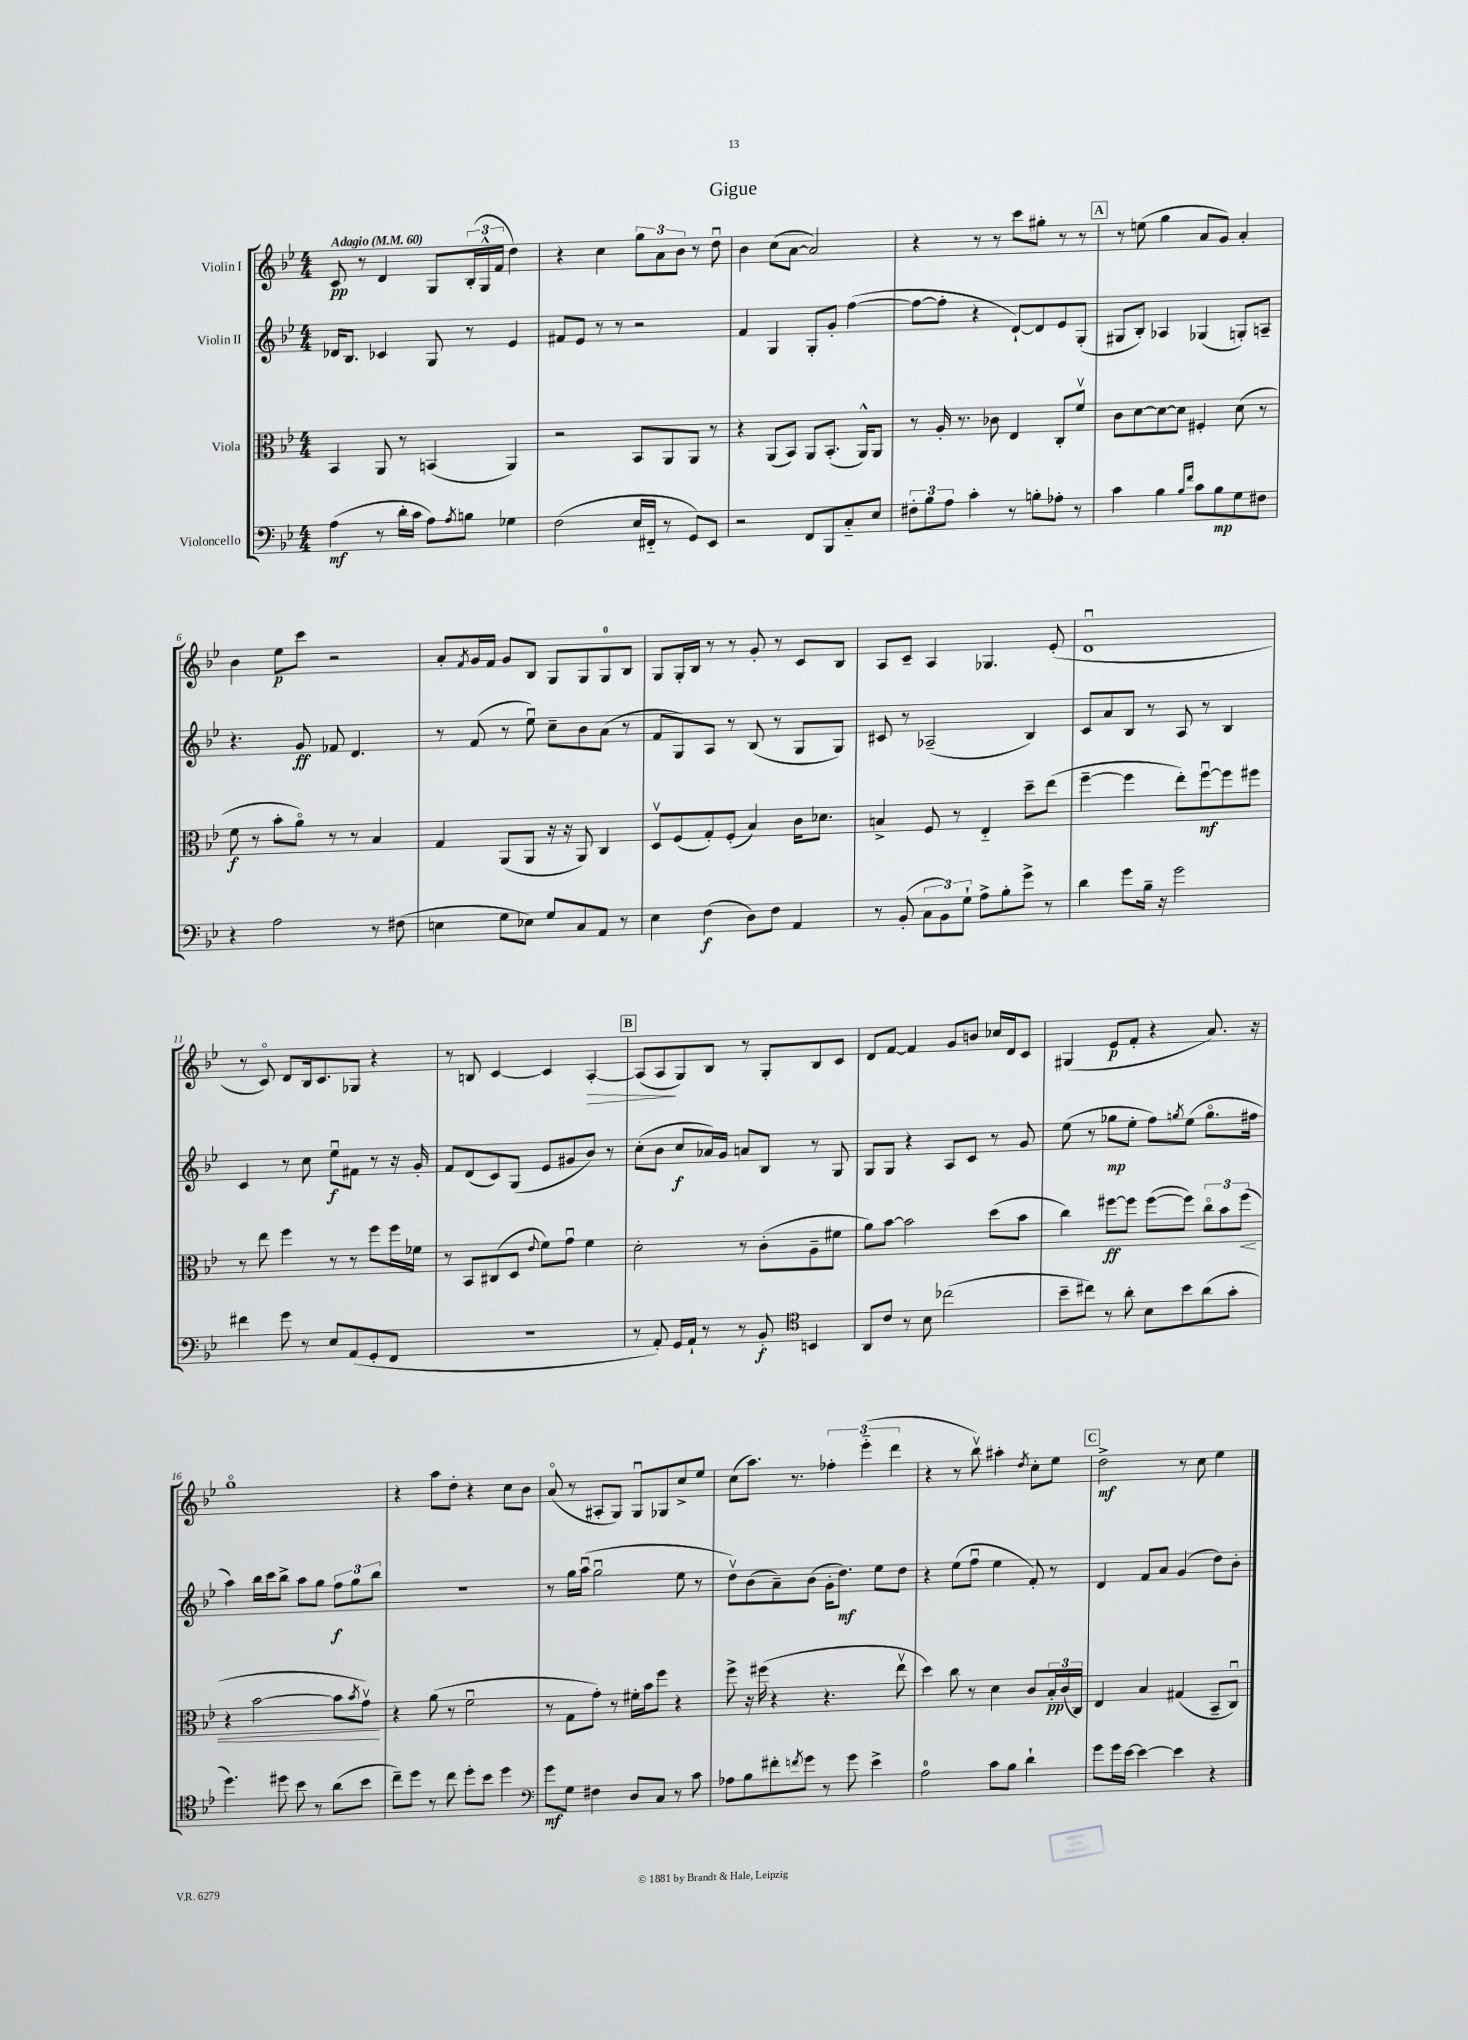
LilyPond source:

\header { title = "Gigue" }
<<
\new StaffGroup <<
\new Staff = "s0" \with { instrumentName = "Violin I" } {
    \clef treble \key bes \major \numericTimeSignature \time 4/4 \tempo "Adagio" 4 = 60
    c'8\pp r8 d'4 g8 \tuplet 3/2 { bes16-.( g16-^ f'16 } d''4) |
    r4 c''4 \tuplet 3/2 { g''8 a'8 bes'8 } r8 d''8\downbow |
    bes'4 c''8( a'8~ a'2) |
    r4 r8 r8 c'''8 gis''8-. r8 r8 |
    \mark \markup { \box "A" } r8 e''8( g''4 a'8 g'8) a'4-. |
    bes'4 ees''8\p c'''8 r2 |
    a'8-. \acciaccatura { f'8 } g'16 f'16 g'8 bes8 g8 g8 g8-0 bes8 |
    g8 g16-. bes16 r8 r8 g'8-. r8 c'8 bes8 |
    a8 c'8-- a4 ges4. ees'8-.( |
    d'1\downbow |
    r8 c'8\flageolet) d'8 bes16 c'8. ges8 r4 |
    r8 b8 c'4~ c'4 a4~-.\> |
    \mark \markup { \box "B" } a8( a8\! g8) bes8 r8 g8-. bes8 c'8 |
    d'8 f'8~ f'4 g'8 b'8 ces''16 d'16 c'8 |
    gis4( ees'8\p f'8-. r4 a'8.) r16 |
    g''1\flageolet |
    r4 a''8 d''8-. r4 c''8 bes'8 |
    a'8\flageolet( r8 ais8-. g8) g8\downbow ges8 c''8-> ees''8 |
    c''8( a''8.) r8. \tuplet 3/2 { fes''4-. ees'''4-_( d'''4 } |
    r4 r8 bes''8\upbow) ais''4-. \acciaccatura { d''8 } c''8-. ees''8 |
    \mark \markup { \box "C" } d''2->\mf r8 c''8 ees''4 \bar "|." |
}
\new Staff = "s1" \with { instrumentName = "Violin II" } {
    \clef treble \key bes \major \numericTimeSignature \time 4/4
    des'16 bes8. ces'4 g8 r8 ees'4 |
    fis'8 ees'8 r8 r8 r2 |
    f'4 g4 g8-. g'8-. f''4~( |
    f''8~ f''8-. r4 d'8~-!) d'8 ees'8 g8-.( |
    \mark \markup { \box "A" } gis8 bes8-.) aes4 ges4( g8-.) a8-- |
    r4. g'8\ff fes'8 d'4. |
    r8 f'8( r8 ees''8\downbow) c''8-- bes'8 a'8( r8 |
    f'8 g8) a8 r8 bes8( r8 g8 g8) |
    cis'8 r8 aes2--( bes4) |
    c'8 a'8 bes8 r8 a8 r8 bes4 |
    c'4 r8 c''8 ees''8\downbow\f fis'8 r8 r16 g'16-. |
    f'8 d'8( c'8) g8( ees'8 gis'8 bes'8) r8 |
    \mark \markup { \box "B" } c''8-.( bes'8 c''8\f aes'16) g'16 a'8 bes8 r8 g8 |
    g8 g8 r4 a8 c'8 r8 g'8 |
    ees''8( r8 ges''8\mp ees''8-. f''8) \acciaccatura { g''8 } ees''8( g''8.\flageolet fis''16 |
    a''4) bes''16 c'''16 bes''8-> a''8 g''8 \tuplet 3/2 { f''8\f g''8 bes''8 } |
    R1 |
    r8 g''16 a''16\downbow( g''2\downbow ees''8 r8 |
    d''8\upbow) bes'8( a'8--) bes'8( g'16-. d''8.\mf) ees''8 d''8 |
    r4 ees''8( f''8\downbow ees''4 f'8-.) r8 |
    \mark \markup { \box "C" } d'4 f'8 a'8 g'4( d''8) bes'8-. \bar "|." |
}
\new Staff = "s2" \with { instrumentName = "Viola" } {
    \clef alto \key bes \major \numericTimeSignature \time 4/4
    bes,4 a,8 r8 b,4( a,4) |
    r2 bes,8 a,8 a,8 r8 |
    r4 a,8( bes,8) a,8 bes,8.-.( a,16-^) a,8 |
    r8 a16-. r8. ces'8 ees4 c8-. f'8\upbow |
    \mark \markup { \box "A" } c'8 d'8~ d'8~ d'8 fis4-. d'8( r8 |
    f'8\f r8 bes'8-. a'8\flageolet) r8 r8 bes4 |
    g4 a,8( a,8 r16 r16 a,8) c4 |
    d8\upbow f8( g8-.) f8-.( bes4) c'16 des'8. |
    b4-> f8 r8 ees4-_ d''8-- ees''8( |
    f''4~-- f''4 ees''8-.) f''8~\downbow\mf f''8 fis''8 |
    r8 ees''8 f''4 r8 r8 f''8 f''16 fes'16 |
    r8 bes,8 cis8( d8 \appoggiatura { ees'8 } f'8) g'8\downbow f'4 |
    \mark \markup { \box "B" } d'2-. r8 c'8-.( a8-- fis'8 |
    a'8) bes'8~ bes'2 d''8( bes'8 |
    c''4) fis''8~\ff fis''8 fis''8~( fis''8) \tuplet 3/2 { c''8\flageolet bes'8 fis''8\<( } |
    r4 bes'2~ bes'8 \acciaccatura { bes'8 } g'8\upbow\!) |
    r4 a'8( r8 f'2\downbow |
    r8 g8 g'8-.) r8 fis'16-. bes'16 f''8 r4 |
    f''8-> r16 fis''16( r4 r4. ees''8\upbow |
    d''4) c''8 r8 d'4 c'8 \tuplet 3/2 { bes16-.\pp c'16( c16) } |
    \mark \markup { \box "C" } ees4 bes4 gis4( bes,8-- c8\downbow) \bar "|." |
}
\new Staff = "s3" \with { instrumentName = "Violoncello" } {
    \clef bass \key bes \major \numericTimeSignature \time 4/4
    a4\mf( r8 d'16-. c'16 a8) \acciaccatura { a8 } b8 ges4 |
    f2( ees16 fis,16-_ r8 g,8) ees,8 |
    r2 f,8 bes,,8 c8-_ ees8 |
    \tuplet 3/2 { fis8-. bes8 a8 } c'4-. r8 b8-. aes8-. r8 |
    \mark \markup { \box "A" } c'4 bes4 \grace { bes16 f'16 } c'8 bes8\mp g8 fis8 |
    r4 a2 r8 fis8( |
    e4 g8 ees8) g8 c8 a,8 r8 |
    ees4 f4\f( d8) f8 a,4 |
    r8 bes,8-.( \tuplet 3/2 { c8 bes,8) g8-! } a8-> bes8-. g'8-> r8 |
    d'4 g'8 bes16-- r16 g'2 |
    fis'4 g'8 r8 ees8 a,8( g,8-. f,8 |
    R1 |
    \mark \markup { \box "B" } r8 a,8-.) g,16 a,16-! r8 r8 bes,8-.\f \clef tenor b,4 |
    a,8 c'8 r8 bes8 ces''2( |
    bes'8-- cis''8) r8 a'8-. bes8 bes'8 a'8( g'8-. |
    d''4.) dis''8 bes'8 r8 a'8( bes'8 |
    c''8--) d''8 r8 c''8 d''8-. bes'8 d''4 |
    \clef bass g'8\mf g8 fis4 d8 c8 r8 c'8 |
    aes8 bes8 fis'8-. \acciaccatura { f'8 } g'8 r8 g'8 ees'4-> |
    a2-0 c'8 bes8 d'4-! |
    \mark \markup { \box "C" } g'8 g'16 ees'16~ ees'4~ ees'4 r4 \bar "|." |
}
>>
>>
